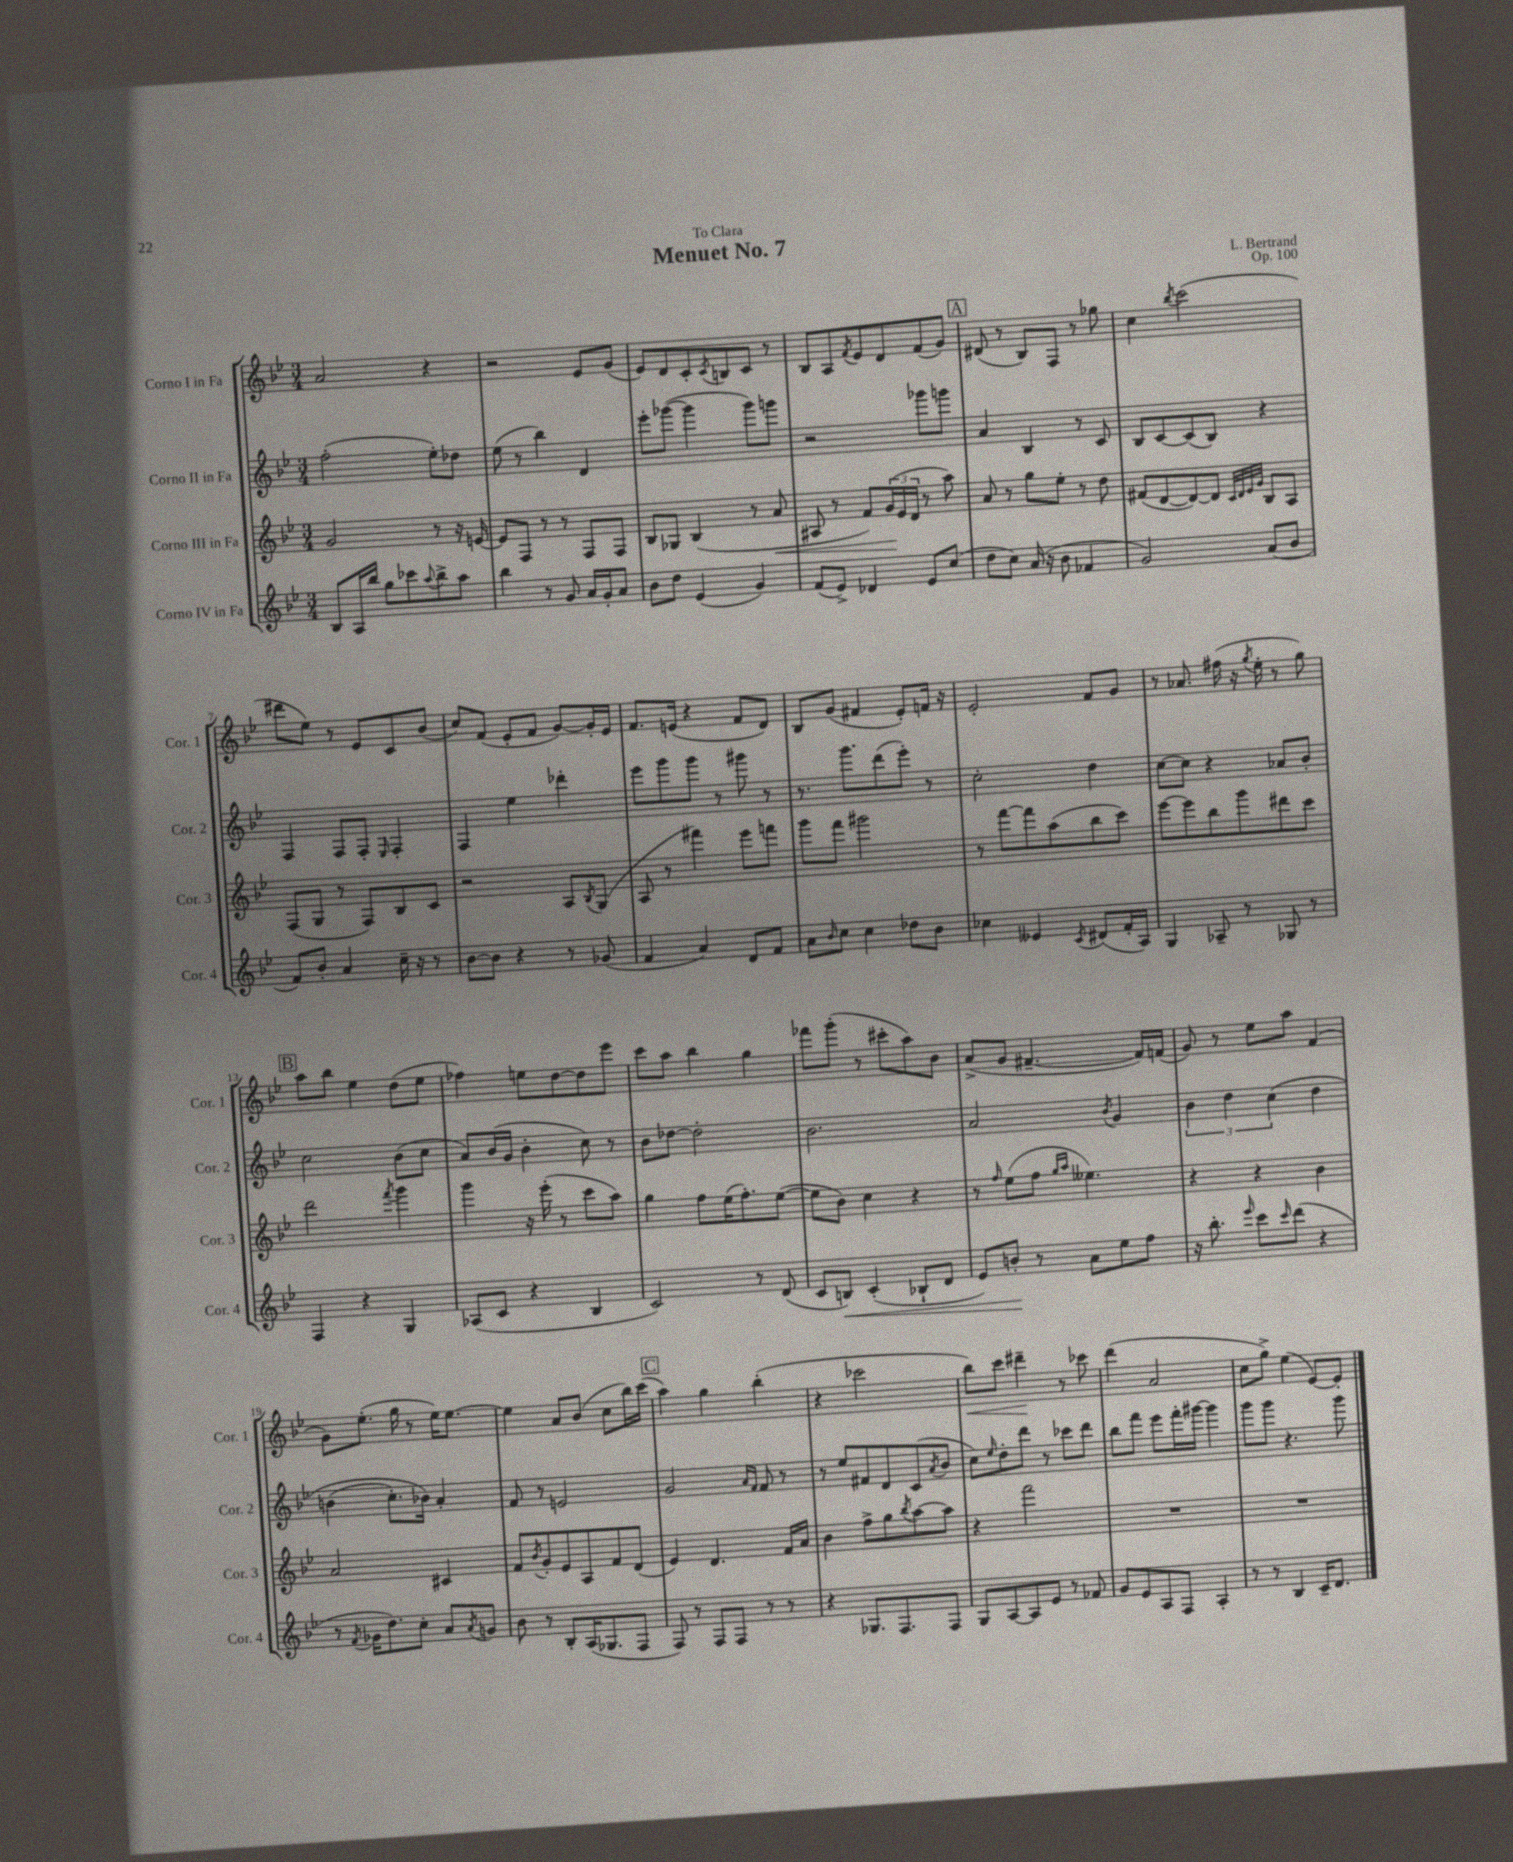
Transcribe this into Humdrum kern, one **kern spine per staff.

**kern	**kern	**kern	**kern
*staff4	*staff3	*staff2	*staff1
*clefG2	*clefG2	*clefG2	*clefG2
*k[b-e-]	*k[b-e-]	*k[b-e-]	*k[b-e-]
*M3/4	*M3/4	*M3/4	*M3/4
8B-/L	2g/	(2ff'\	2a/
16A/L	.	.	.
16bb-/JJ	.	.	.
8gg\L	.	.	.
8ccc-\	.	.	.
8qqaa/	.	.	.
8bb-^\	8r	8ee-'\L)	4r
8aa\J	16r	8dd-\J	.
.	[16e/	.	.
=	=	=	=
4bb-\	8e/]L	(8ee-\	2r
.	8F/J	8r	.
8r	8r	4bb-\)	.
8g/	8r	.	.
16a/LL	8F/L	4d/	8e-/L
16g'/J	.	.	.
8a/J	8F/J	.	(8g/J
=	=	=	=
8b-\L	8B-/L	8eee-'\L	8e-/L)
8dd\J	8G-/J	([8ggg-\J	8d/
(4e-/	(4B-/	4ggg-\]	8c'/
.	.	.	8qc/
.	.	.	8B/
4g/)	8r	8ggg-\L)	8c/J
.	8a/	8ggg\J	8r
=	=	=	=
(8f/L	8A#/	2r	8B-/L
8e-^/J)	8r	.	8A/
.	.	.	8qf/
4d-/	8f/L)	.	8e-/
.	(24g/L	.	8d/
.	24e-/	.	.
.	24d/JJ	.	.
8e-/L	8r	8ggg-\L	(8f/
(8cc/J	8aa\)	8ggg\J	8g/J)
=	=	=	=
8dd\L	8a/	4a/	(8d#/
8cc\J)	8r	.	8r
(16a/	8gg\L	4B-/	8B-/L)
16r	.	.	.
8b-\	8ee-'\J	.	8F/J
4f-/	8r	8r	8r
.	8dd\	8c/	8gg-\
=	=	=	=
2g/)	(8f#/L	8B-/L	4cc\
.	[8d/	[8c/	.
.	.	.	8qbb-/
.	8d/_)	(8c/]	(2ccc\
.	8d/]J	8B-/J)	.
.	32qqc/LLL	.	.
.	32qqd/	.	.
.	32qqe-/	.	.
.	32qqg/JJJ	.	.
(8a/L	8B-/L	4r	.
8b-/J	8A/J	.	.
=	=	=	=
8f/L)	(8F/L	4F/	8ddd#\L
8b-'/J	8G/J	.	8ee-\J)
4a/	8r	8F/L	8r
.	8F/L)	8F'/J	8e-/L
.	.	16qqE-/	.
16cc~\	8B-/	4F'/	8c/
16r	.	.	.
8r	8c/J	.	(8b-/J
=	=	=	=
[8b-\L	2r	4F/	8cc/L)
8b-\]J	.	.	(8f/J
4r	.	4ee-\	8e-'/L
.	.	.	8f/J
8r	8A/L	4ddd-'\	[8g/L)
.	8qB-/	.	.
(8g-/	(8G/J	.	16g'/]L
.	.	.	16e-/JJ
=	=	=	=
4f/	8A/	8eee-\L	8.f/L
.	8r	8ggg\	.
.	.	.	(16e/Jk
4a/)	4fff#\)	8ggg\J	4r
.	.	8r	.
8d/L	8eee-\L	8ggg#\	8f/L
8f/J	8fff\J	8r	8d/J)
=	=	=	=
8a\L	8ggg\L	8.r	8B-/L
16qqb-/	.	.	.
8cc\J	8fff\J	.	(8g/J
.	.	8.ggg\L	.
4cc\	2ggg#\	.	4f#/
.	.	(8ddd\	.
8dd-\L	.	8eee-'\J)	8e-'/L)
8b-\J	.	8r	16f/Jk
.	.	.	16r
=	=	=	=
4cc-\	8r	2cc'\	2e-'/
.	[8fff\L	.	.
4e--/	8fff\]	.	.
.	(8aa\	.	.
8qc/	.	.	.
(8d#/L	8bb-\	4dd\	8f/L
16f'/L	8ccc\J)	.	8g/J
16A/JJ)	.	.	.
=	=	=	=
4G/	[8eee-\L	[8cc\L	8r
.	8eee-\]	8cc\]J	8.a-/
8A-~/	8bb-\	4r	.
.	.	.	(16ff#\
8r	8ggg\	.	16r
.	.	.	8qgg/
.	.	.	16ee-'\
8G-/	8ddd#\	8a-/L	8r
8r	8ccc\J	8b-'/J	8gg\)
=	=	=	=
4F/	2ddd\	2cc\	8aa\L
.	.	.	8bb-\J
4r	.	.	4ee-\
.	8qfff/	.	.
4G/	4ggg\	(8b-\L	(8dd\L
.	.	8cc\J	8ee-\J
=	=	=	=
(8A-/L	4ggg\	8a/L)	4ff-\)
8c/J	.	(16b-/L	.
.	.	16g/JJ	.
4r	16r	4b-'\	8ee\L
.	(16eee-'\	.	.
.	8r	.	[8dd\
4B-/	8ccc\L	8cc\)	8dd\]
.	8aa\J)	8r	8eee-\J
=	=	=	=
2c/)	4gg\	8b-\L	8ccc\L
.	.	[8dd-\J	8aa\J
.	8ff\L	2dd-'\]	4bb-\
.	(16ee-\K	.	.
.	8.ff'\)	.	.
8r	.	.	4gg\
(8d/	([8ee-\J	.	.
=	=	=	=
8c/L	8ee-\]L	2.b-\	8fff-\L
8B/J)	8b-\J)	.	(8ggg'\J
(4c'/	4cc\	.	8r
.	.	.	8ccc#'\L
8B-`/L	4r	.	8aa\)
8d/J	.	.	8b-\J
=	=	=	=
8e-/L)	8r	2a/	(8a^/L
.	16qqff/	.	.
8b'/J	(8ee-\L	.	8g/J
8r	8ff\J	.	[4.f#~/
.	16qqgg/LL	.	.
.	16qqaa/JJ	.	.
8a\L	4.ee--\)	.	.
.	.	8qb-/	.
8ee-\	.	4g/	.
8ff\J	.	.	16f#/]LL)
.	.	.	(16f/JJ
=	=	=	=
16r	4r	6b-\	8g/)
8.bb-'\	.	.	.
.	.	.	8r
.	.	6dd\	.
16qqeee-/	.	.	.
8ccc\L	4r	.	8ee-\L
.	.	&(6cc\	.
16qqccc/	.	.	.
(8ddd\J	.	.	8aa\J
4r	4b-\	4dd\	(4f/
=	=	=	=
8r	2a/	(4b\	8g\L)
8qf/	.	.	.
16g-\LK	.	.	(8.ee-'\J
8.dd\)	.	.	.
.	.	8.cc'\L)	.
.	.	.	16gg\
8cc'\J	.	.	8r
.	.	16b-\Jk&)	.
8a/L	4c#/	4a'/	16ee-\LK)
.	.	.	[8.ee-\J
8qa/	.	.	.
8g/J	.	.	.
=	=	=	=
8b-\	8f/L	8f/	4ee-\]
.	8qb-/	.	.
8r	8g'/	8r	.
8B-'/L	8e-/	2e/	8a/L
(16A/K	8A/	.	(8b-/J
8.G-/	.	.	.
.	8f/	.	8cc\L
8F/J	(8d/J	.	16bb-\L)
.	.	.	(16ccc\JJ
=	=	=	=
8F/)	4e-/)	2g/	4aa\)
8r	.	.	.
8F/L	4.d/	.	4gg\
8F/J	.	.	.
.	.	16qqa/LL	.
.	.	16qqf/JJ	.
8r	.	8f/	(4bb-'\
8r	16f/LL	8r	.
.	16a/JJ	.	.
=	=	=	=
4r	4b-\	8r	4r
.	.	8ee-/L	.
8.G-/L	8ff^\L	8f#/	2ccc-\
.	8gg\	8d/	.
8.F/	.	.	.
.	8qbb-/	.	.
.	[8aa\	(8c/	.
.	.	8qa/	.
8F/J	8aa\]J	8b-/J	.
=	=	=	=
8G/L	4r	8cc\L)	8bb-\L)
.	.	16qqee-/	.
[8A/	.	8dd'\	8ccc\J
8A/]	2fff\	8ddd\J	4ddd#~\
8e-/J	.	8r	.
8r	.	8ccc-\L	8r
8f-/	.	8ddd\J	8ccc-\
=	=	=	=
8g/L	2.r	8bb-\L	(4ddd\
8e-/	.	8fff\J	.
8A/	.	8eee-\L	2a/
8F/J	.	16fff'\L	.
.	.	[16ggg#\JJ	.
4A'/	.	4ggg#\]	.
=	=	=	=
8r	2.r	8ggg\L	8cc\L
8r	.	8ggg\J	8gg^\J)
4B-/	.	4.r	(4ee-\
16c~/LK	.	.	[8e-/L)
8.d/J	.	.	.
.	.	8ggg\	8e-'/]J
==	==	==	==
*-	*-	*-	*-
